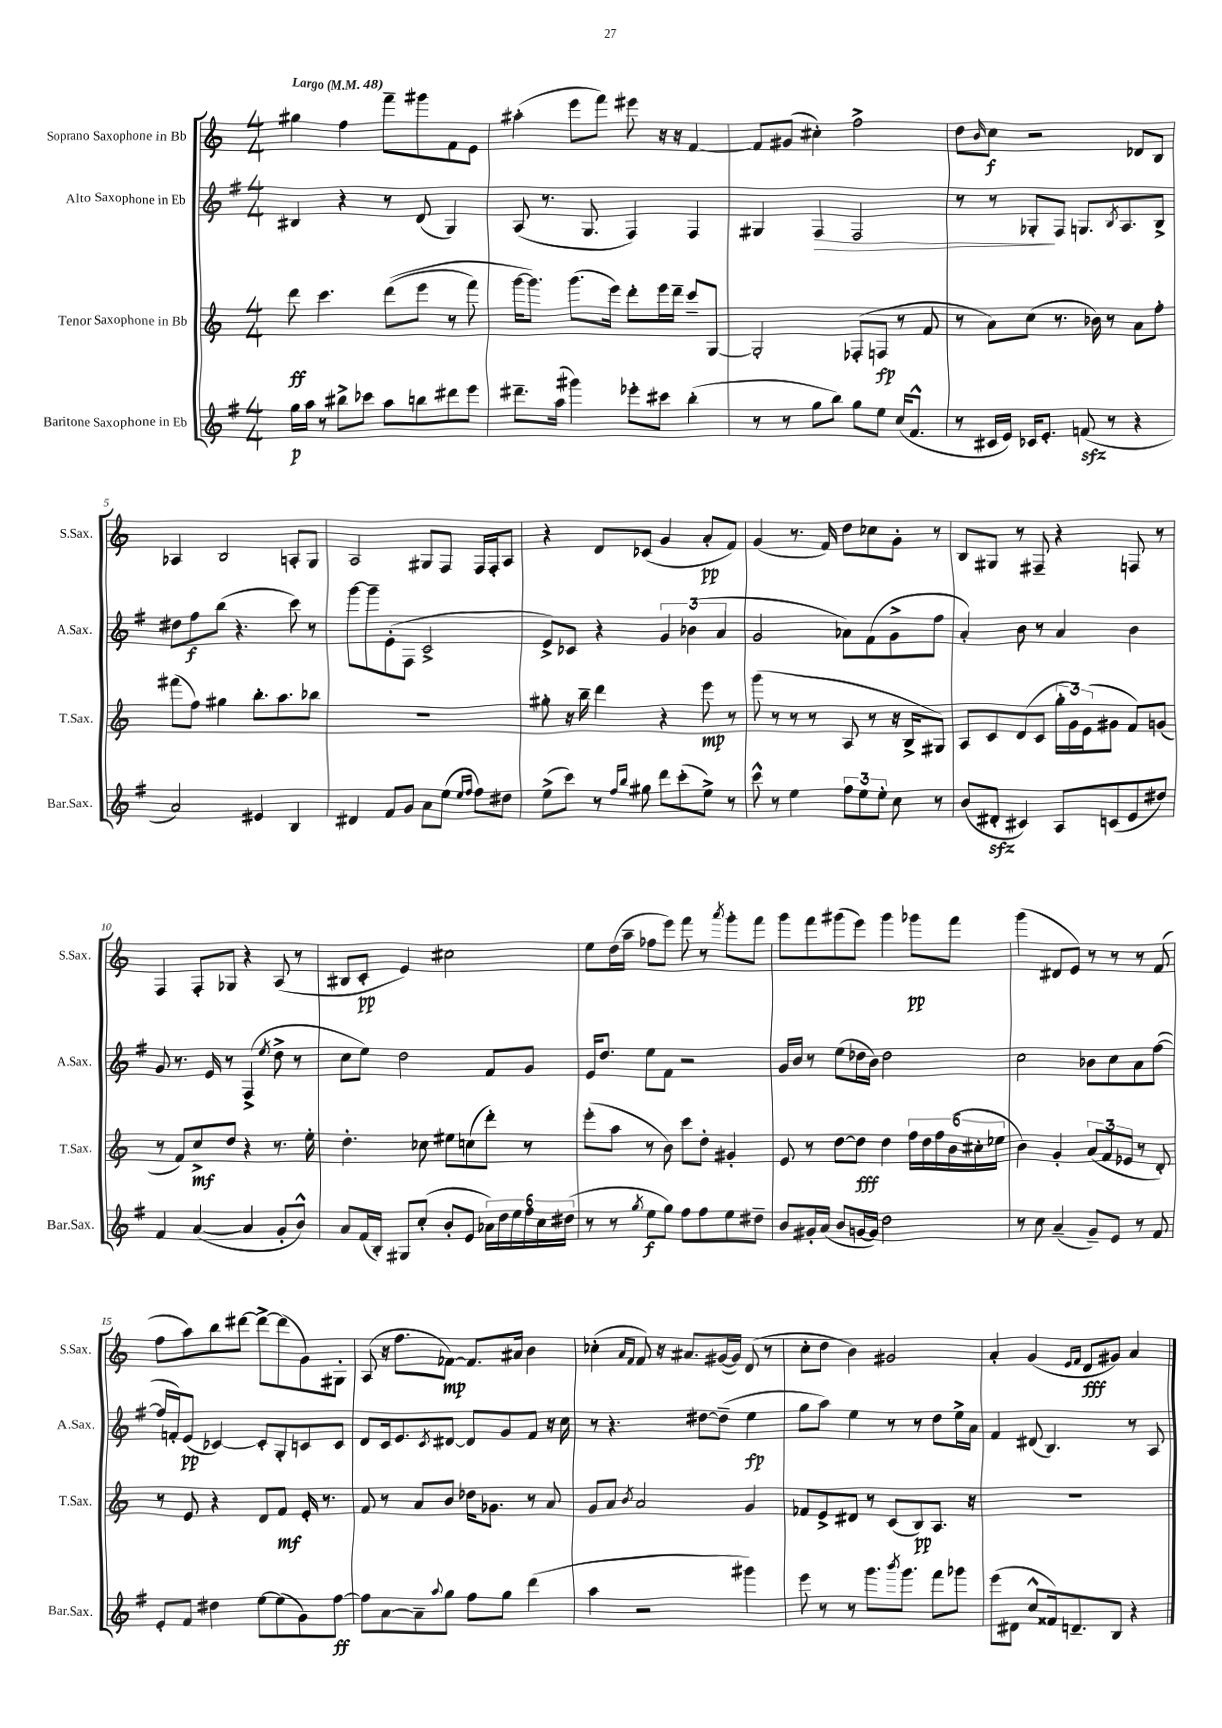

**kern	**kern	**kern	**kern
*staff4	*staff3	*staff2	*staff1
*clefG2	*clefG2	*clefG2	*clefG2
*k[f#]	*k[]	*k[f#]	*k[]
*M4/4	*M4/4	*M4/4	*M4/4
*MM48	*MM48	*MM48	*MM48
16gg	8ddd	4B#	4gg#
16aa	.	.	.
8r	4.ccc	.	.
8bb#^	.	4r	4ff
8ccc-	.	.	.
8aa	&((8ddd	8r	8fff~
8bb	8eee	(8d	8ggg#
8ddd#	8r	4G)	8f
8eee	8fff)	.	8e
=	=	=	=
8.ddd#~	[16ggg	(8A	(4aa#'
.	8.ggg]&)	.	.
.	.	8.r	.
(16aa	.	.	.
4ggg#)	(8.ggg	.	8eee
.	.	8.G	.
.	.	.	8fff)
.	16eee)	.	.
8eee-'	8ddd'	4F#)	8eee#
8ccc#	16eee	.	16r
.	16ddd~	.	16r
(4bb'	8ccc~	4F#	[4f
.	[8G	.	.
=	=	=	=
8r	2G']	4G#	8f]
8r	.	.	(8g#
8gg	.	4F#	4cc#')
8bb)	.	.	.
8gg	(8F-'	2F#	2ff^
8ee	8F	.	.
(16cc	8r	.	.
8.f#^^	.	.	.
.	8f	.	.
=	=	=	=
8r	8r	8r	8dd
.	.	.	16qqb
16c#	8a)	8r	8cc
16e)	.	.	.
16c-	(8cc	8G-'	2r
8.e'	.	.	.
.	8.r	8F#	.
(8f	.	8.G	.
.	16b-)	.	.
8r	8r	.	.
.	.	8qB	.
.	.	8.A	.
4r	8a	.	8d-
.	8ff'	8B^	8B
=	=	=	=
2a)	(8fff#	8dd#	4A-
.	8ff)	8ff#	.
.	4gg#	(8bb	2B
.	.	4.r	.
4e#	8.bb'	.	.
.	8.aa	.	.
4B	.	8ccc)	8A'
.	8bb-	8r	8G
=	=	=	=
4d#	1r	[8ggg	2A
.	.	8ggg~]	.
8f#	.	(8e'	.
8g	.	8F#	.
8a	.	2c^	8G#
(8ee	.	.	8F
16qqee	.	.	.
16qqff#	.	.	.
8ff#)	.	.	16F
.	.	.	16F'
8dd#	.	.	8A
=	=	=	=
(8ee^	8gg#'	8e^)	4r
8ccc)	16r	8c-	.
.	16bb~	.	.
8r	4ddd	4r	8d
16qqff#	.	.	.
16qqbb	.	.	.
8gg#	.	.	(8c-
8ddd	4r	6g	4g
(8ccc'	.	.	.
.	.	(6b-	.
8ee^)	8eee	.	8a'
.	.	6a	.
8r	8r	.	8f)
=	=	=	=
8ccc^^	(8ggg	2g	(4g
8r	8r	.	.
4ee	8r	.	8.r
.	8r	.	.
.	.	.	16f)
12ff#	8A	8a-)	8dd
12ee	.	.	.
.	8r	(8f#	8cc-
12ee'	.	.	.
8cc	16r	8g^	8g'
.	16B^	.	.
8r	8G#)	8ff#	8r
=	=	=	=
(8b	8A	4a')	8B
8d#'	8c	.	8G#
4c#)	(8d	8b	8r
.	8c	8r	8F#~
8A	24gg'	4a	4r
.	24g)	.	.
.	(24e	.	.
(8c	8g#	.	.
8e	8f)	4b	8F
8dd#)	(8g	.	8r
=	=	=	=
4f#	8r	8g	4F
.	8f)	8.r	.
([4a	8cc^	.	8F'
.	.	16e	.
.	8dd	8r	8G-
4a]	4r	(4F#^	4r
.	.	8qee	.
8g'	8.r	8dd^	(8A
8b^^)	.	8r	8r
.	16ee'	.	.
=	=	=	=
8a	4.dd'	8cc	8B#
(16f#	.	8ee)	8c'
16B')	.	.	.
8G#	.	2dd	4e)
(8cc'	8cc-	.	.
8b'	8ee#	.	2cc#
8e	(8cc	.	.
24a-)	8ddd')	8f#	.
24dd	.	.	.
24ee	.	.	.
24ff#	8r	8g	.
24cc	.	.	.
(24dd#	.	.	.
=	=	=	=
8r	(8eee'	16e	8ee
.	.	8.dd	.
8r	8aa	.	(16dd
.	.	.	16aa~
8qgg	.	.	.
8ee	8r	8ee	8ff-
8gg)	8b)	8f#	8eee)
8ff#	8ccc	2r	8fff
8ff#	8dd'	.	8r
.	.	.	8qaaa
8ee	4g#'	.	8ggg'
8dd#~	.	.	8fff
=	=	=	=
8b	8e	16g	8ggg
.	.	16b	.
16g#'	8r	8r	8fff
(16a	.	.	.
8b	[8dd	(8ee	(8ggg#
[16g	8dd]	16dd-	8eee)
16g])	.	16b)	.
2dd	4dd	2dd-	4ggg#
.	24ff	.	8ggg-
.	24dd	.	.
.	24ff	.	.
.	(24b	.	8fff
.	24cc#'	.	.
.	24ee-	.	.
=	=	=	=
8r	4b)	2cc	(4ggg
8cc	.	.	.
(4a~	4g'	.	8d#
.	.	.	8e)
8g~)	(12a	8b-	8r
.	12f	.	.
8e	.	8cc	8r
.	12e-	.	.
8r	8r	8a	8r
8f#	8d')	([8ff#	(8f
=	=	=	=
8e'	8r	16ff#]	8ff
.	.	16f')	.
8f#	8e	(8e	8aa)
4dd#	4r	[4c-)	8bb
.	.	.	[8ddd#
[8ee	8d	8c-']	8ddd#^_
(8ee]	8f	8G'	(8ddd#]
8g)	16e'	8c	8g)
.	8.r	.	.
[8ff#	.	8c	8G#'
=	=	=	=
8ff#]	8f	8d	(8A
[8a	8r	16c	16r
.	.	8.e	8.ff
8a~]	8a	.	.
8qqaa	.	8qc	.
8gg	8b	[8d#	[8f-)
8ff#	16dd-	8d#]	8.f-]
.	8.g-	.	.
8gg	.	8g	.
.	.	.	16a#
(4ddd	8r	8f#	4b
.	8a	16r	.
.	.	16cc	.
=	=	=	=
4aa	8g	8r	(4cc-'
.	8a	4.r	.
.	.	.	16qqa
.	8qb	.	16qqf
2r	2a	.	8f)
.	.	.	16r
.	.	.	8.a#
.	.	[8dd#	.
.	.	(8dd#~]	([16g#
.	.	.	16g#])
4ggg#)	4g	4ee	(8d
.	.	.	8r
=	=	=	=
8eee	8f-	8gg	8cc'
8r	8e^	8aa)	8dd
8r	8d#	4ee	4b)
8.ggg	8r	.	.
.	(8c	8r	2g#
8qbbb	.	.	.
8.ggg	.	.	.
.	8B)	8r	.
8fff#	8.A	8dd	.
8ggg-	.	16ee^	.
.	16r	16a	.
=	=	=	=
(8eee	1r	4f#	4a'
8d#	.	.	.
8cc^^	.	(8d#	(4g
16f##)	.	4.B)	.
8.d~	.	.	.
.	.	.	16qqe
.	.	.	16qqf
.	.	.	8d
8B	.	.	8g#)
4r	.	8r	4a
.	.	8A	.
==	==	==	==
*-	*-	*-	*-
